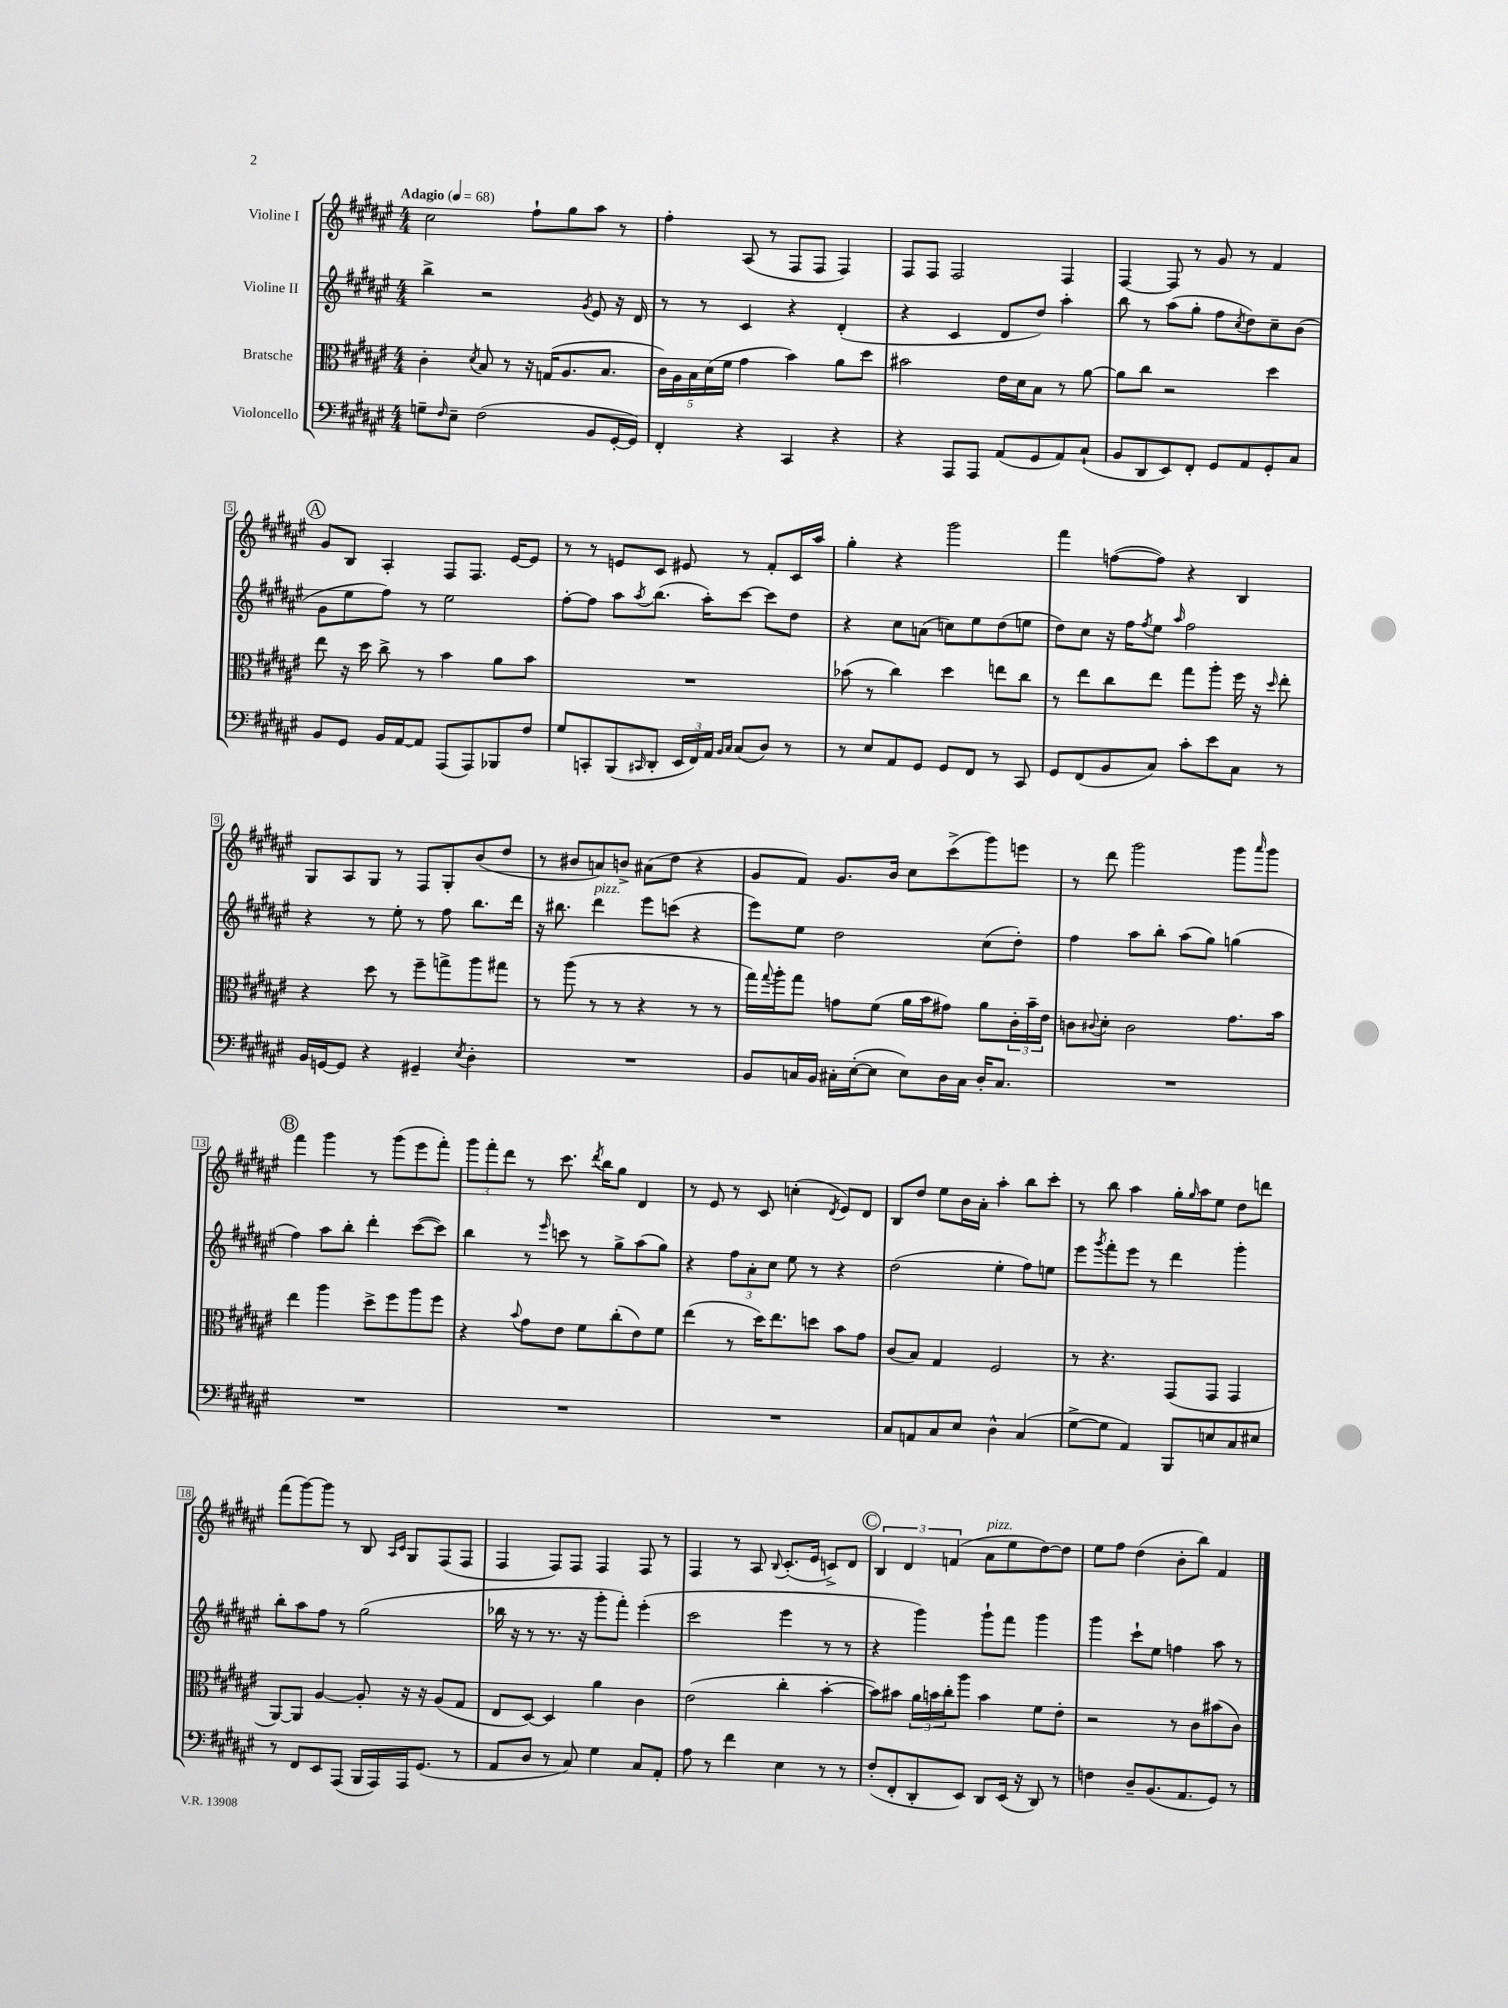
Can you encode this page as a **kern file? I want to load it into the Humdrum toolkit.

**kern	**kern	**kern	**kern
*staff4	*staff3	*staff2	*staff1
*clefF4	*clefC3	*clefG2	*clefG2
*k[f#c#g#d#a#e#]	*k[f#c#g#d#a#e#]	*k[f#c#g#d#a#e#]	*k[f#c#g#d#a#e#]
*M4/4	*M4/4	*M4/4	*M4/4
*MM68	*MM68	*MM68	*MM68
8G~\L	4c#'\	4bb^\	2cc#\
16qqF#/	.	.	.
8E#~\J	.	.	.
.	8qd#/	.	.
(2F#\	8B/	2r	.
.	8r	.	.
.	16r	.	8ff#`\L
.	(16G/LK	.	.
.	8.A#/	.	8gg#\
.	.	8qg#/	.
8BB/L	.	8e#/	8aa#\J
.	8.B/J	.	.
[16GG#'/L	.	16r	8r
16GG#/]JJ)	.	16d#/	.
=	=	=	=
4FF#'/	20c#\LL)	8r	4ff#'\
.	20A#\	.	.
.	20B\	.	.
.	.	8r	.
.	(20d#\	.	.
.	20f#\JJ	.	.
4r	4g#\	4c#/	(8A#/
.	.	.	8r
4CC#/	4b\)	4r	8F#/L
.	.	.	8F#/J
4r	8a#\L	(4d#'/	4F#/)
.	8dd#\J	.	.
=	=	=	=
4r	2b#\	4r	8F#/L
.	.	.	8F#/J
8AAA#/L	.	4c#/	2F#/
8AAA#/J	.	.	.
(8AA#/L	16e#\LL	8d#/L	.
.	16d#\J	.	.
8GG#/	8B\J	8dd#/J)	.
8AA#/)	8r	4aa#'\	4F#/
(8C#`/J	[8a#\	.	.
=	=	=	=
8BB/L	8a#\]L	8bb\	[4F#/
8DD#/	8cc#\J	8r	.
8EE#/)	2r	(8aa#\L	8F#/]
8FF#'/J	.	8gg#'\J	8r
8GG#/L	.	8ff#\L	8g#/
.	.	8qcc#/	.
8AA#/	.	8dd#\)	8r
8GG#'/	4dd#\	8cc#~\	4f#/
8C#/J	.	(8b\J	.
=	=	=	=
8BB/L	8ee#\	8g#\L	8g#/L
8GG#/J	16r	8ee#\	8B/J
.	16dd#\	.	.
16BB/LL	8cc#^\	8ff#\J)	4A#'/
[16AA#/J	.	.	.
8AA#/]J	8r	8r	.
(8AAA#/L	4b\	2ee#\	8F#/L
8AAA#/)	.	.	8.F#/J
8BBB-/	8a#\L	.	.
.	.	.	[16e#/LK
8F#/J	8b\J	.	8e#/]J
=	=	=	=
8G#/L	1r	[8ff#'\L	8r
8CC'/	.	8ff#\]J	8r
(8BBB/	.	8aa#\L	8e/L
16qqCC#/	.	8qaa#/	.
8DD#'/J	.	(8.bb\J	8c#/J
24EE#/LL	.	.	8e#/
24FF#/)	.	.	.
.	.	16aa#'\LK)	.
24AA#/JJ	.	.	.
16qqBB/LL	.	.	.
16qqC#/JJ	.	.	.
(8C#/L	.	[8ccc#\J	8r
8D#/J)	.	8ccc#\]L	8f#'/L
8r	.	8dd#\J	16c#/L
.	.	.	16aa#/JJ
=	=	=	=
8r	(8b-\	4r	4gg#'\
8E#/L	8r	.	.
8AA#/	4cc#\)	8cc#\L	4r
8GG#/J	.	(8a\J	.
8GG#/L	4dd#\	8cc\L)	2ggg#\
8FF#/J	.	8ee#\	.
8r	8ee\L	(8dd#\	.
8CC#/	8cc#\J	8ee\J	.
=	=	=	=
8GG#/L	8r	8dd#\L)	4fff#\
(8FF#/	8ee#\L	8cc#\J	.
8BB/	8cc#\	16r	([8ff\L
.	.	16ff#\LK	.
.	.	8qff#/	.
8C#/J)	8ee#\J	8ee#\J	8ff\]J)
.	.	16qqaa#/	.
8c#'\L	8gg#\L	2ff#\	4r
8e#\	8aa#'\J	.	.
8C#\J	16ff#\	.	4B/
.	16r	.	.
.	16qqdd#/	.	.
8r	8ee#'\	.	.
=	=	=	=
16BB/LL	4r	4r	8G#/L
[16GG/J	.	.	.
8GG/]J	.	.	8A#/
4r	8dd#\	8r	8G#/J
.	8r	8ee#'\	8r
4GG#~/	8ff#~\L	8r	8F#/L
.	8gg^\	8ff#\	8G#'/
8qE#/	.	.	.
4D#'\	8aa#\	8.bb\L	(8b/
.	8gg#\J	.	8dd#/J
.	.	16ddd#\Jk	.
=	=	=	=
1r	8r	16r	8r
.	.	8.bb#\	.
.	(8aa#\	.	8b#/L
.	8r	4ddd#\	8a/)
.	8r	.	8b^/J
.	4r	8eee#\L	(8a#\L
.	.	(8ccc\J	8dd#\J
.	8r	4r	4r
.	8r	.	.
=	=	=	=
8BB/L	16gg#\LL)	8eee#\L)	8g#/L
.	8qqgg#/	.	.
.	16aa#'\J	.	.
16C/L	8gg#\J	8ee#\J	8f#/J)
16BB/JJ	.	.	.
16C#'\LL	8g\L	2dd#\	8.g#/L
([16E#'\J	.	.	.
8E#\]J	(8f#\J	.	.
.	.	.	16b/Jk
8E#\L)	16a#\LL	.	8cc#\L
.	16b\J	.	.
16D#\L	8g#\J)	.	(8ccc#^\
16C#\JJ	.	.	.
16D#'/LK	8a#\L	(8cc#\L	8ggg#\)
8.C#/J	.	.	.
.	24c#'\L	8dd#'\J)	8eee\J
.	24b~\	.	.
.	24e#\JJ	.	.
=	=	=	=
1r	8c\L	4ff#\	8r
.	8qqc#/	.	.
.	8d#'\J	.	8ddd#\
.	2c#\	8aa#\L	2ggg#\
.	.	8bb'\J	.
.	.	(8aa#\L	.
.	.	8gg#\J)	.
.	8.g#\L	(4gg\	8ggg#\L
.	.	.	16qqaaa#/
.	.	.	8ggg#\J
.	16b\Jk	.	.
=	=	=	=
1r	4ee#\	4ff#\)	4fff#\
.	4aa#\	8aa#\L	4ggg#\
.	.	8bb'\J	.
.	8dd#^\L	4ddd#'\	8r
.	8ff#\	.	(8ggg#\L
.	8aa#\	([8ccc#\L	8eee#\
.	8ff#\J	8ccc#\]J)	8fff#'\J)
=	=	=	=
1r	4r	4bb\	12ggg#\L
.	.	.	12fff#'\
.	.	.	12ddd#\J
.	8qqb/	.	.
.	8g#\L	8r	8r
.	.	16qqeee#/	.
.	8e#\J	8ccc\	8.ccc#\
.	8f#\L	8r	.
.	.	.	8qddd#/
.	.	.	16bb\LK
.	(8cc#'\	8gg#^\L	8gg#\J
.	8e#\)	(8aa#\	4d#/
.	8f#\J	8gg#\J)	.
=	=	=	=
1r	(4ee#\	4r	8r
.	.	.	8e#/
.	8r	12ff#\L	8r
.	.	12a#'\	.
.	16dd#\LK)	.	8c#/
.	.	12cc#\J	.
.	8.ee#\	.	.
.	.	8ee#\	(4cc'\
.	8dd\J	8r	.
.	.	.	8qd#/
.	8b\L	4r	8e#/L)
.	8g#\J	.	8d#/J
=	=	=	=
8C#/L	(8c#/L	(2dd#\	8B/L
8AA/	8B/J)	.	8dd#/J
8C#/	4G#/	.	8ee#\L
8E#/J	.	.	16b\L
.	.	.	16a#'\JJ
4D#^^\	2F#/	4ee#'\	4aa#'\
(4C#/	.	8ff#\L)	8bb\L
.	.	8ee\J	8ccc#'\J
=	=	=	=
[8G#^\L	8r	8eee#\L	8r
.	.	8qggg#/	.
8G#\]J	4.r	8fff#'\	8bb\
4AA#/)	.	8eee#\J	4aa#\
.	.	8r	.
8BBB/L	(8GG#/L	4ddd#\	16gg#'\LL
.	.	.	16qqgg#/
.	.	.	16aa#\J
8E/	8GG#/J	.	8ee#\J
8C#/	4GG#/	4ggg#'\	8dd#\L
8E#/J	.	.	8ddd\J
=	=	=	=
8r	[8AA#/L)	8bb'\L	(8fff#\L
8FF#/L	8AA#/]J	8aa#\	[8ggg#\)
8EE#/	[4A#/	8ff#\J	8ggg#\]J
(8AAA#/J	.	8r	8r
16BBB/LL	8A#'/]	(2gg#\	8B/
16AAA#/)	.	.	.
.	.	.	16qqA#/LL
.	.	.	16qqc#/JJ
16AAA#/J	16r	.	8G#/L
(8.GG#/J	16r	.	.
.	(8A#/L	.	(8F#/
8r	8G#/J	.	8F#/J
=	=	=	=
8AA#/L	8E#/L	16bb-\	4F#/
.	.	16r	.
8D#/J	[8D#/J)	8r	.
8r	4D#/]	8.r	8F#/L)
8C#/)	.	.	8F#/J
.	.	16r	.
4G#\	4a#\	8ggg#'\L	4F#/
.	.	8fff#'\J)	.
8C#/L	4c#\	(4eee#'\	8F#/
8AA#'/J	.	.	8r
=	=	=	=
8A#\	(2e#\	2ccc#\	4F#/
8r	.	.	.
4f#\	.	.	8r
.	.	.	8A#/
.	.	.	8qqB/
4E#\	4cc#'\	4eee#\	(8.c#'/L
.	.	.	16e#/Jk
8r	[4b'\	8r	8c^/L)
8r	.	8r	8d#/J
=	=	=	=
(8F#'/L	8b\]L)	4r	6B/
8FF#'/	8b#\J	.	.
.	.	.	6d#/
8DD#'/	24a#\LL	4ggg#\)	.
.	24b\	.	.
.	24cc#'\J	.	(6f/
8EE#/J)	8aa#\J	.	.
8DD#/L	4b\	8ggg#`\L	8a#\L
(16EE#/Jk	.	8fff#\J	8ee#\
16r	.	.	.
8DD#/)	8f#\L	4ggg#\	[8dd#\)
8r	8e#'\J	.	8dd#\]J
=	=	=	=
4F\	2r	4ggg#\	8ee#\L
.	.	.	8ff#\J
8D#~/L	.	8ccc#`\L	(4dd#\
(8.BB/	.	8ee#\J	.
.	8r	4ff\	8b'\L
8.AA#/	.	.	.
.	8c#\L	.	8bb\J)
8GG#/J)	(8b#\	8aa#\	4f#/
8r	8c#\J)	8r	.
==	==	==	==
*-	*-	*-	*-
